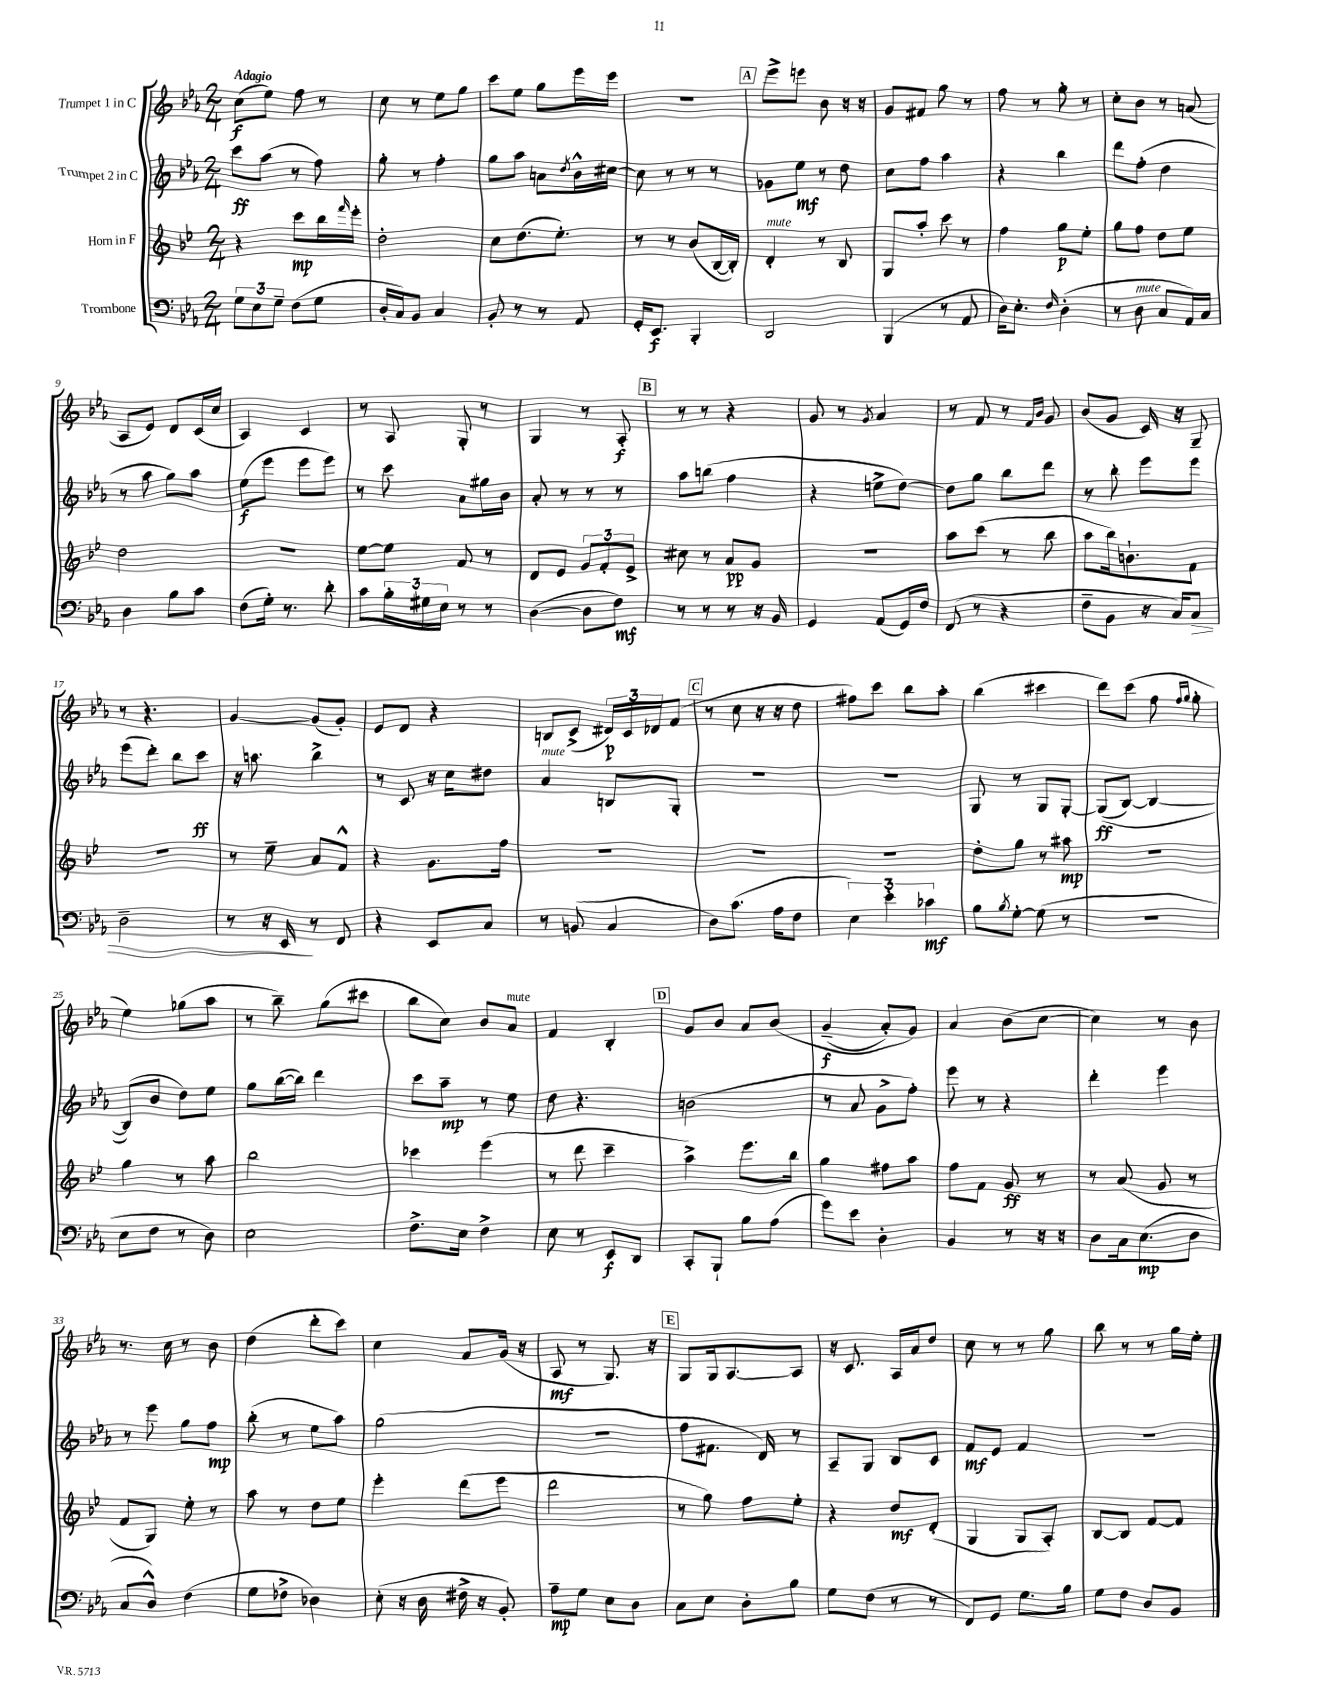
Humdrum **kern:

**kern	**kern	**kern	**kern
*staff4	*staff3	*staff2	*staff1
*clefF4	*clefG2	*clefG2	*clefG2
*k[b-e-a-]	*k[b-e-]	*k[b-e-a-]	*k[b-e-a-]
*M2/4	*M2/4	*M2/4	*M2/4
12G	4r	8ccc	(8cc
12E-	.	.	.
.	.	(8aa-	8ee-)
12G~	.	.	.
(8F	8ccc	8r	8ff
8G	16bb-	8ff)	8r
.	16qqfff	.	.
.	16eee-'	.	.
=	=	=	=
16D'	2dd'	8gg'	8cc
16C)	.	.	.
8BB-	.	8r	8r
4C	.	4ff'	8ee-
.	.	.	8gg
=	=	=	=
8BB-'	8cc	8gg	8ccc
8r	(8.dd	8aa-	8ee-
8r	.	8a	8gg
.	8.ee-')	.	.
.	.	8qdd	.
8AA-	.	16b-^^	16eee-
.	.	[16cc#	16eee-
=	=	=	=
16GG'	8r	8cc#]	2r
8.EE-	.	.	.
.	8r	8r	.
4BBB-'	(8b-	8r	.
.	[16B-	8r	.
.	16B-'])	.	.
=	=	=	=
2DD	4d'	8g-	8eee-^
.	.	8ee-	8eee
.	8r	8r	8b-
.	8B-	8dd	16r
.	.	.	16r
=	=	=	=
(4BBB-	8G	8cc	8g
.	8aa'	8ff	8f#
8r	8ccc	4aa-	8gg
8AA-	8r	.	8r
=	=	=	=
16D)	4ff	4r	8ff
8.E-'	.	.	.
.	.	.	8r
16qqF	.	.	.
(4D'	8gg	4bb-	8gg'
.	8ee-'	.	8r
=	=	=	=
8r	8gg	8ddd	8cc'
8D	8ff	(8ff'	8b-
8C	8dd	4dd	8r
16AA-)	8ee-	.	(8a
16C	.	.	.
=	=	=	=
4D	2dd	8r	8A-
.	.	8aa-	8e-)
8B-	.	8gg)	8d
8c	.	8aa-	(16c
.	.	.	16cc
=	=	=	=
(8F	2r	(8ee-	4A-)
16G')	.	8eee-	.
8.r	.	.	.
.	.	8eee-	4c
8d'	.	8eee-)	.
=	=	=	=
8c	[8ee-	8r	8r
24B-'	8ee-]	8ccc	8A-
24G#	.	.	.
24E-	.	.	.
8r	8f	8a-	8G'
8r	8r	16gg#	8r
.	.	16b-	.
=	=	=	=
([4D	8d	8a-'	4G
.	8e-	8r	.
8D]	12g	8r	8r
.	12f'	.	.
8F)	.	8r	8A-'
.	12e-^	.	.
=	=	=	=
8r	8cc#	8aa-	8r
8r	8r	(8bb	8r
8r	8a	4ff	4r
16r	8g	.	.
16BB-	.	.	.
=	=	=	=
4GG	2r	4r	8g
.	.	.	8r
.	.	.	8qg
(8AA-	.	8ee^	4a-
16GG)	.	[8dd)	.
16F	.	.	.
=	=	=	=
(8FF	8aa	8dd]	8r
8r	(8ccc	8gg	8f
4r	8r	8bb-	8r
.	.	.	16qqf
.	.	.	16qqb-
.	8bb-	8ddd	8g
=	=	=	=
8F~	8aa	8r	(8b-
8BB-	16bb-)	8bb-'	8g
.	8.b`	.	.
16r	.	8eee-	16c)
16C)	.	.	16r
8C	8f	8eee-	8G~
=	=	=	=
2D~	2r	(8eee-	8r
.	.	8ddd')	4.r
.	.	8bb-	.
.	.	8ccc	.
=	=	=	=
8r	8r	16r	[4g
.	.	8.aa	.
16r	8ee-~	.	.
16EE-	.	.	.
8r	8a	4bb-^	(8g]
8FF	8f^^	.	8g')
=	=	=	=
4r	4r	8r	8e-
.	.	8c	8d
8EE-	8.g	16r	4r
.	.	16cc	.
8C	.	8dd#	.
.	16ff	.	.
=	=	=	=
8r	2r	4a-	8B
(8BB	.	.	(8c^
4C	.	8B	24d#)
.	.	.	24c
.	.	.	24d-
.	.	8G'	(8f
=	=	=	=
8D)	2r	2r	8r
(8.c	.	.	8cc
.	.	.	16r
16A-	.	.	16r
8F	.	.	8dd
=	=	=	=
6E-)	2r	2r	8ff#)
.	.	.	8ccc
6e-'	.	.	.
.	.	.	8bb-
6c-	.	.	.
.	.	.	8aa-'
=	=	=	=
8B-	8dd'	8G	(4bb-
8qB-	.	.	.
[8G'	8gg	8r	.
(8G]	8r	8G	4ccc#
8r	8aa#	[8G'	.
=	=	=	=
2r	2r	&((8G]	8ddd)
.	.	[8B-)	(8ccc
.	.	4B-_	8ff
.	.	.	16qqff
.	.	.	16qqgg
.	.	.	8gg'
=	=	=	=
8E-	4gg	(8B-]&)	4ee-)
8F	.	8b-	.
8r	8r	8dd)	(8gg-
8D)	8aa	8ee-	8aa-
=	=	=	=
2E-	2bb-	8gg	8r
.	.	([16bb-	8bb-~)
.	.	16bb-])	.
.	.	4ddd	(8gg
.	.	.	8ccc#
=	=	=	=
8.F^	4ccc-	8ccc	8bb-
.	.	8aa-~	8cc)
16E-	.	.	.
4F^	(4eee-	8r	8b-
.	.	8ee-	8a-
=	=	=	=
8E-	8r	8dd	4f
8r	8ddd	4.r	.
8EE-	4ccc~	.	4B-'
8DD	.	.	.
=	=	=	=
8CC'	4aa^)	(2b	8g
8BBB-`	.	.	8b-
8B-	8.eee-	.	8a-
(8A-	.	.	&(8b-
.	16bb-	.	.
=	=	=	=
8g)	4gg	8r	(4g~
8e-	.	8a-	.
4D'	8ff#	8g^	8a-')
.	8aa	8ff')	8g&)
=	=	=	=
4BB-	8ff	8eee-	4a-
.	8f	8r	.
8r	8g	4r	(8b-
16r	8r	.	[8cc
16r	.	.	.
=	=	=	=
8D	8r	4ddd'	4cc])
16C	(8a	.	.
(8.E-	.	.	.
.	8g	4eee-	8r
8D	8r	.	8b-
=	=	=	=
8C	8f	8r	8.r
8D^^)	8G)	8eee-	.
.	.	.	16cc
(4F	8ee-'	8gg	8r
.	8r	8ff	8b-
=	=	=	=
8G	8aa	(8bb-'	(4dd
8F-^	8r	8r	.
4D-)	8dd	8ee-	8ddd'
.	8ee-	8aa-)	8ccc)
=	=	=	=
(8E-'	4eee-'	(2gg	4cc
16r	.	.	.
16D	.	.	.
16F#^	(8ddd	.	8a-
16r	.	.	.
8BB-')	8eee-	.	(16g
.	.	.	16r
=	=	=	=
8A-~	2ddd	2r	8A-
8G	.	.	8r
8E-	.	.	8.G)
8D	.	.	.
.	.	.	16r
=	=	=	=
8C	8r	8ff	8G
8E-	8gg)	8.f#	16G
.	.	.	[8.A-
8D'	8ff	.	.
.	.	16d)	.
8B-	8ee-'	8r	8A-]
=	=	=	=
8G	4r	8A-~	16r
.	.	.	8.c
(8F	.	8G	.
8r	8dd	8B-	16A-
.	.	.	16a-
8r	(8d'	8c	8dd
=	=	=	=
8FF)	4G	8f	8cc
8GG	.	8e-	8r
8.G	8G	4f	8r
.	8A')	.	8gg
16B-	.	.	.
=	=	=	=
8G	[8B-	2r	8bb-
8F	8B-]	.	8r
8D	[8f	.	8r
8BB-	8f]	.	16gg
.	.	.	16ee-'
==	==	==	==
*-	*-	*-	*-
